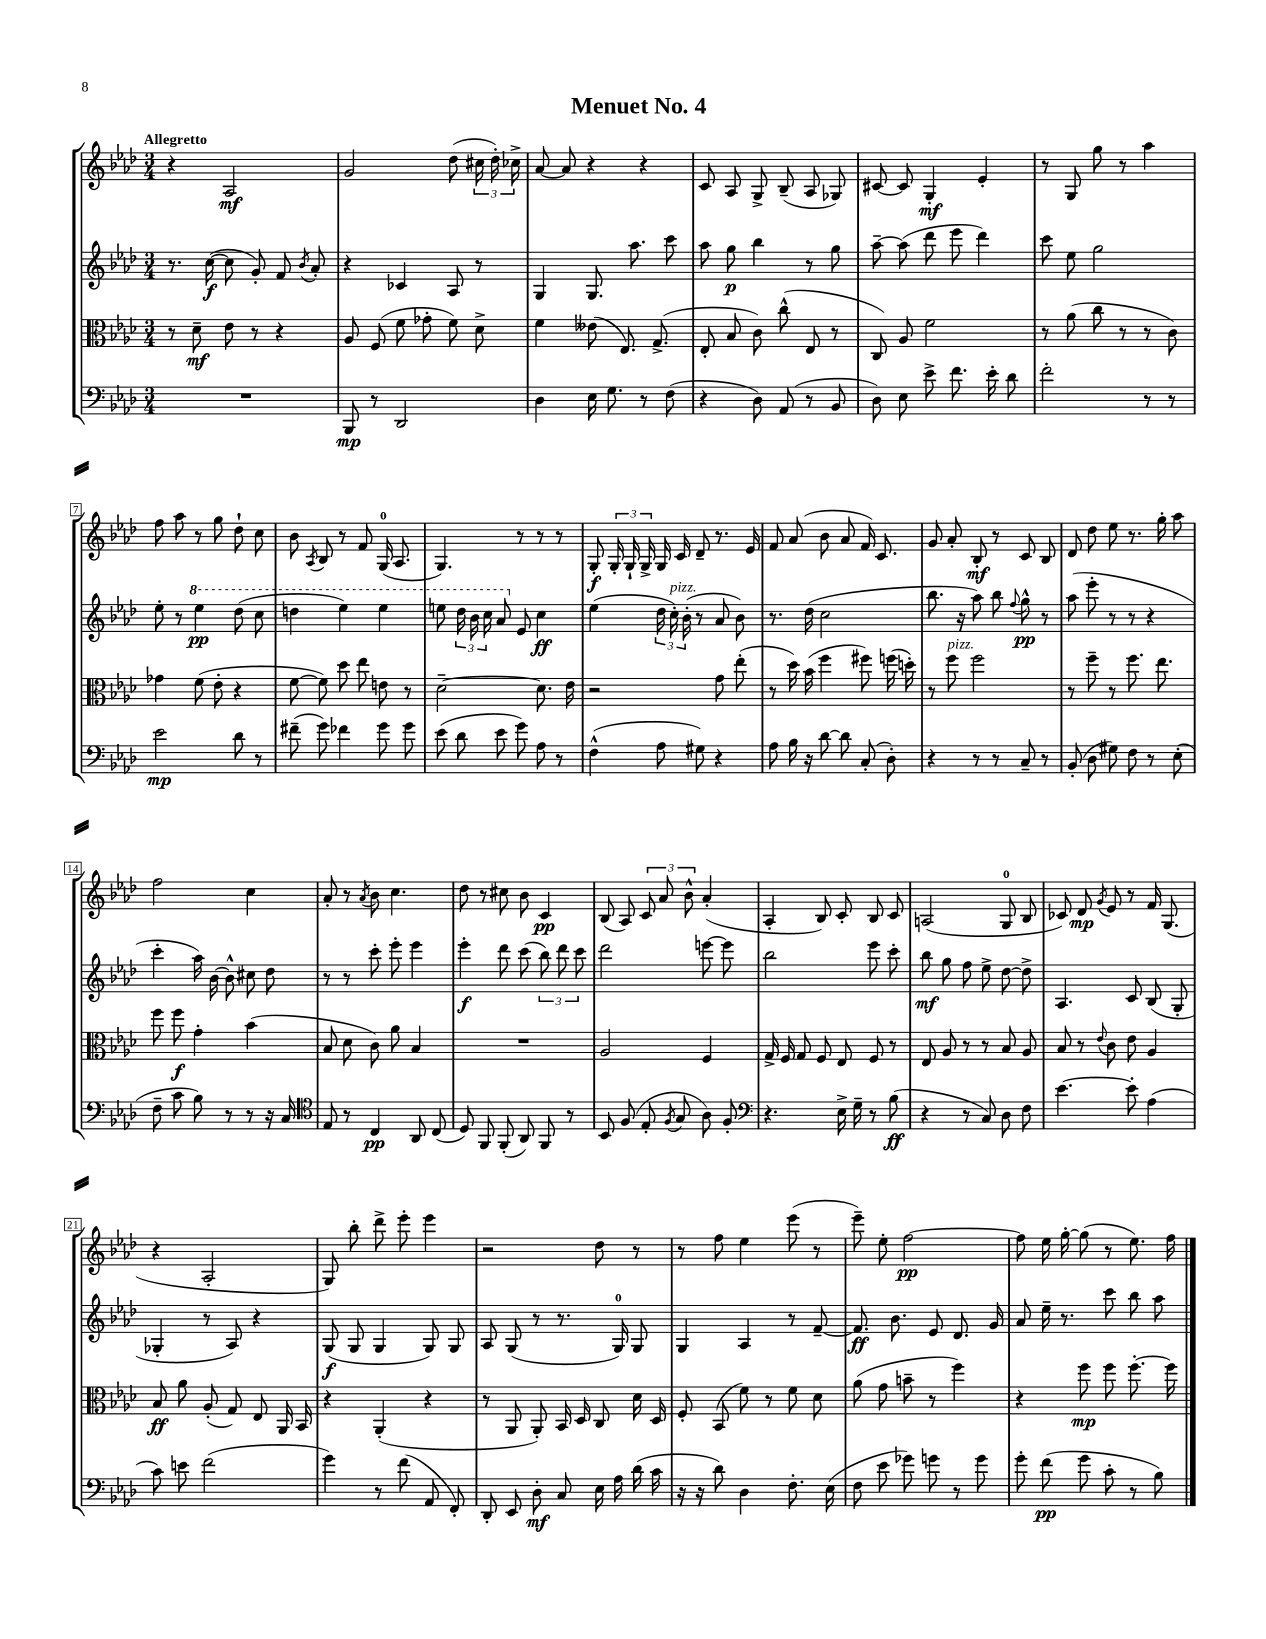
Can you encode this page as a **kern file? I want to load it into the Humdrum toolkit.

**kern	**dynam	**kern	**dynam	**kern	**dynam	**kern	**dynam
*part4	*part4	*part3	*part3	*part2	*part2	*part1	*part1
*staff4	*staff4	*staff3	*staff3	*staff2	*staff2	*staff1	*staff1
*clefF4	*	*clefC3	*	*clefG2	*	*clefG2	*
*k[b-e-a-d-]	*	*k[b-e-a-d-]	*	*k[b-e-a-d-]	*	*k[b-e-a-d-]	*
*M3/4	*	*M3/4	*	*M3/4	*	*M3/4	*
=1	=1	=1	=1	=1	=1	=1	=1
!	!	!	!	!	!	!LO:TX:a:B:t=Allegretto	!
2.r	.	8r	.	8.r	.	4r	.
.	.	8d-~\	mf	.	.	.	.
.	.	.	.	([16cc\	f	.	.
.	.	8e-\	.	8cc\]	.	2A-/	mf
.	.	8r	.	8g'/)	.	.	.
.	.	4r	.	8f/	.	.	.
.	.	.	.	8qb-/	.	.	.
.	.	.	.	8a-'/	.	.	.
=2	=2	=2	=2	=2	=2	=2	=2
8BBB-/	mp	8A-/	.	4r	.	2g/	.
8r	.	(8F/	.	.	.	.	.
2DD-/	.	8f\	.	4c-X/	.	.	.
.	.	8g-X'\	.	.	.	.	.
.	.	8f\)	.	8A-/	.	(8dd-\	.
.	.	8d-^\	.	8r	.	24cc#X\	.
.	.	.	.	.	.	24dd-'\)	.
.	.	.	.	.	.	24cc-X^\	.
=3	=3	=3	=3	=3	=3	=3	=3
4D-\	.	4f\	.	4G/	.	[8a-/	.
.	.	.	.	.	.	8a-/]	.
16E-\	.	(8e--X\	.	8.G/	.	4r	.
8.G\	.	.	.	.	.	.	.
.	.	8.E-/)	.	.	.	.	.
.	.	.	.	8.aa-\	.	.	.
8r	.	.	.	.	.	4r	.
.	.	(8.G^/	.	.	.	.	.
(8F\	.	.	.	8ccc\	.	.	.
=4	=4	=4	=4	=4	=4	=4	=4
4r	.	8E-'/	.	8aa-\	.	8c/	.
.	.	8B-/	.	8gg\	p	8A-/	.
8D-\)	.	8c\)	.	4bb-\	.	8G^/	.
(8AA-/	.	(8cc^^\	.	.	.	(8B-~/	.
8r	.	8E-/	.	8r	.	8A-/	.
8BB-/	.	8r	.	8gg\	.	8G-X/)	.
=5	=5	=5	=5	=5	=5	=5	=5
8D-\)	.	8C/)	.	[8aa-~\	.	[8c#X/	.
8E-\	.	8A-/	.	(8aa-\]	.	8c#/]	.
8e-^\	.	2f\	.	8ddd-\	.	4G'/	mf
8.f\	.	.	.	8eee-\	.	.	.
.	.	.	.	4ddd-\)	.	4e-'/	.
16e-'\	.	.	.	.	.	.	.
8d-\	.	.	.	.	.	.	.
=6	=6	=6	=6	=6	=6	=6	=6
2f'\	.	8r	.	8ccc\	.	8r	.
.	.	(8a-\	.	8ee-\	.	8G/	.
.	.	8cc\	.	2gg\	.	8gg\	.
.	.	8r	.	.	.	8r	.
8r	.	8r	.	.	.	4aa-\	.
8r	.	8c\)	.	.	.	.	.
!!LO:LB:g=z
=7	=7	=7	=7	=7	=7	=7	=7
2e-\	mp	4g-X\	.	8ee-'\	.	8ff\	.
.	.	.	.	8r	.	8aa-\	.
*	*	*	*	*8va	*	*	*
.	.	(8f\	.	4eee-\	pp	8r	.
.	.	8e-'\	.	.	.	8gg\	.
8d-\	.	4r	.	(8ddd-\	.	8dd-`\	.
8r	.	.	.	8ccc\	.	8cc\	.
=8	=8	=8	=8	=8	=8	=8	=8
(8f#X~\	.	[8f\	.	4dddn\	.	8b-\	.
.	.	.	.	.	.	8qA-/	.
8g\)	.	8f\])	.	.	.	8B-/	.
4f-X\	.	8dd-\	.	4eee-\)	.	8r	.
.	.	8ee-\	.	.	.	8f/	.
8g\	.	8en\	.	4eee-\	.	(16G/	.
.	.	.	.	.	.	8.A-/	.
8g\	.	8r	.	.	.	.	.
=9	=9	=9	=9	=9	=9	=9	=9
(8e-\	.	[2d-~\	.	8eeen\	.	4.G/)	.
8d-\	.	.	.	24ddd-\	.	.	.
.	.	.	.	24bb-\	.	.	.
.	.	.	.	24ccc\	.	.	.
8e-\	.	.	.	8aa-/	.	.	.
*	*	*	*	*X8va	*	*	*
8g\)	.	.	.	8e-/	.	8r	.
8A-\	.	8.d-\]	.	4cc\	ff	8r	.
8r	.	.	.	.	.	8r	.
.	.	16e-\	.	.	.	.	.
=10	=10	=10	=10	=10	=10	=10	=10
(4F^^\	.	2r	.	(4ee-\	.	8G'/	f
.	.	.	.	.	.	24G'/	.
.	.	.	.	.	.	24G`/	.
.	.	.	.	.	.	24G^/	.
8A-\	.	.	.	24dd-\	.	16G/	.
!	!	!	!	!LO:TX:a:i:t=pizz.	!	!	!
.	.	.	.	24cc'\)	.	.	.
.	.	.	.	.	.	16c/	.
.	.	.	.	(24b-'\	.	.	.
8G#X\)	.	.	.	8r	.	8d-~/	.
4r	.	8g\	.	8a-/	.	8.r	.
.	.	(8ee-'\	.	8b-\)	.	.	.
.	.	.	.	.	.	16e-/	.
=11	=11	=11	=11	=11	=11	=11	=11
8A-\	.	8r	.	8.r	.	8f/	.
16B-\	.	16dd-\)	.	.	.	(8a-/	.
16r	.	(16b-\	.	(16dd-\	.	.	.
[8d-\	.	4ff\	.	2cc\	.	8b-\	.
8d-\]	.	.	.	.	.	8a-/	.
(8C'/	.	8ff#X\)	.	.	.	16f/)	.
.	.	.	.	.	.	8.c/	.
8D-'\)	.	(16ffn\	.	.	.	.	.
.	.	16ddn'\)	.	.	.	.	.
=12	=12	=12	=12	=12	=12	=12	=12
4r	.	8r	.	8.bb-\	.	8g/	.
!	!	!LO:TX:a:i:t=pizz.	!	!	!	!	!
.	.	8ff\	.	.	.	8a-'/	.
.	.	.	.	16r	.	.	.
8r	.	2ff\	.	8aa-\)	.	8B-'/	mf
8r	.	.	.	8bb-\	.	8r	.
.	.	.	.	8qqff/	.	.	.
8C~/	.	.	.	8gg^^\	pp	8c/	.
8r	.	.	.	8r	.	8B-/	.
=13	=13	=13	=13	=13	=13	=13	=13
(8BB-'/	.	8r	.	(8aa-\	.	8d-/	.
8D-\	.	8ff~\	.	8eee-'\	.	8dd-\	.
8G#X\)	.	8r	.	8r	.	8ee-\	.
8F\	.	8.ff\	.	8r	.	8.r	.
8r	.	.	.	4r	.	.	.
.	.	8.ee-\	.	.	.	16gg'\	.
(8E-'\	.	.	.	.	.	8aa-\	.
!!LO:LB:g=z
=14	=14	=14	=14	=14	=14	=14	=14
8F~\	.	8ff\	.	4ccc'\	.	2ff\	.
8c\	.	8ff\	f	.	.	.	.
8B-\)	.	4g'\	.	16aa-\)	.	.	.
.	.	.	.	[16b-\	.	.	.
8r	.	.	.	8b-^^\]	.	.	.
8r	.	(4b-\	.	8cc#X\	.	4cc\	.
16r	.	.	.	8dd-\	.	.	.
16C/	.	.	.	.	.	.	.
=15	=15	=15	=15	=15	=15	=15	=15
*clefC4	*	*	*	*	*	*	*
8E-/	.	8B-/	.	8r	.	8a-'/	.
8r	.	8d-\	.	8r	.	8r	.
.	.	.	.	.	.	8qa-/	.
4C/	pp	8c\)	.	8ccc'\	.	8b-\	.
.	.	8a-\	.	8eee-'\	.	4.cc\	.
8AA-/	.	4B-/	.	4eee-\	.	.	.
(8C/	.	.	.	.	.	.	.
=16	=16	=16	=16	=16	=16	=16	=16
8D-/)	.	2.r	.	4eee-'\	f	8dd-\	.
8FF/	.	.	.	.	.	8r	.
(8FF'/	.	.	.	8ddd-\	.	8cc#X\	.
8AA-/)	.	.	.	(8ccc\	.	8b-\	.
8FF/	.	.	.	12bb-\)	.	4c/	pp
.	.	.	.	12ddd-\	.	.	.
8r	.	.	.	.	.	.	.
.	.	.	.	12ccc\	.	.	.
=17	=17	=17	=17	=17	=17	=17	=17
8BB-/	.	2A-/	.	2ddd-\	.	(8B-/	.
(8F/	.	.	.	.	.	8A-/)	.
8E-'/	.	.	.	.	.	12c/	.
.	.	.	.	.	.	12a-/	.
8qF/	.	.	.	.	.	.	.
8G/	.	.	.	.	.	.	.
.	.	.	.	.	.	12b-^^\	.
8A-\)	.	4F/	.	[8eeen\	.	(4a-'/	.
8F'/	.	.	.	8eee\]	.	.	.
=18	=18	=18	=18	=18	=18	=18	=18
*clefF4	*	*	*	*	*	*	*
4.r	.	16G^/	.	2bb-\	.	4A-'/	.
.	.	16F/	.	.	.	.	.
.	.	8G/	.	.	.	.	.
.	.	8F/	.	.	.	8B-/)	.
16E-^\	.	8E-/	.	.	.	8c'/	.
16G~\	.	.	.	.	.	.	.
8r	.	8F/	.	8eee-\	.	8B-/	.
(8B-\	ff	8r	.	8ccc'\	.	8c/	.
=19	=19	=19	=19	=19	=19	=19	=19
4r	.	8E-/	.	8bb-\	mf	(2An/	.
.	.	8A-/	.	8gg\	.	.	.
8r	.	8r	.	8ff\	.	.	.
8C/)	.	8r	.	8ee-^\	.	.	.
8D-\	.	8B-/	.	[8dd-\	.	8G/	.
8F\	.	8A-/	.	8dd-^\]	.	8B-/	.
=20	=20	=20	=20	=20	=20	=20	=20
[4.e-\	.	8B-/	.	4.A-/	.	8c-X/)	.
.	.	8r	.	.	.	8d-/	mp
.	.	8qqe-/	.	.	.	8qg/	.
.	.	8c\	.	.	.	8e-/	.
8e-'\]	.	8e-\	.	8c/	.	8r	.
(4A-\	.	4A-/	.	(8B-/	.	16f/	.
.	.	.	.	.	.	(8.G/	.
.	.	.	.	8G'/	.	.	.
!!LO:LB:g=z
=21	=21	=21	=21	=21	=21	=21	=21
8c\)	.	8B-/	ff	4G-X'/	.	4r	.
8en\	.	8a-\	.	.	.	.	.
(2f\	.	(8A-'/	.	8r	.	2A-'/	.
.	.	8G/)	.	8A-/)	.	.	.
.	.	8E-/	.	4r	.	.	.
.	.	16AA-/	.	.	.	.	.
.	.	16BB-/	.	.	.	.	.
=22	=22	=22	=22	=22	=22	=22	=22
4g\)	.	4r	.	(8G/	f	8G/)	.
.	.	.	.	8G/	.	8bb-'\	.
8r	.	(4AA-'/	.	4G/	.	8ddd-^\	.
(8f\	.	.	.	.	.	8eee-'\	.
8AA-/	.	4r	.	8G/)	.	4eee-\	.
8FF'/)	.	.	.	8G/	.	.	.
=23	=23	=23	=23	=23	=23	=23	=23
8DD-'/	.	8r	.	8A-/	.	2r	.
8EE-/	.	8AA-/	.	(8G/	.	.	.
8D-'\	mf	8AA-'/)	.	8r	.	.	.
8C/	.	16BB-/	.	8.r	.	.	.
.	.	16D-/	.	.	.	.	.
16E-\	.	8C/	.	.	.	8dd-\	.
16A-\	.	.	.	16G/)	.	.	.
(16d-\	.	16d-\	.	8G/	.	8r	.
16c\	.	16D-/	.	.	.	.	.
=24	=24	=24	=24	=24	=24	=24	=24
16r	.	8F'/	.	4G/	.	8r	.
16r	.	.	.	.	.	.	.
8d-\)	.	(8BB-/	.	.	.	8ff\	.
4D-\	.	8f\)	.	4A-/	.	4ee-\	.
.	.	8r	.	.	.	.	.
8.F'\	.	8f\	.	8r	.	(8eee-\	.
.	.	8d-\	.	[8f~/	.	8r	.
(16E-\	.	.	.	.	.	.	.
=25	=25	=25	=25	=25	=25	=25	=25
8F\	.	(8a-\	.	8.f/]	ff	8eee-~\)	.
8e-\	.	8g\	.	.	.	8ee-'\	.
.	.	.	.	8.b-\	.	.	.
8g-X\)	.	8bn~\	.	.	.	[2ff\	pp
8gn\	.	8r	.	8e-/	.	.	.
8r	.	4ff\)	.	8.d-/	.	.	.
8g\	.	.	.	.	.	.	.
.	.	.	.	16g/	.	.	.
=26	=26	=26	=26	=26	=26	=26	=26
8g'\	.	4r	.	8a-/	.	8ff\]	.
(8f\	pp	.	.	16ee-~\	.	16ee-\	.
.	.	.	.	8.r	.	[16gg'\	.
8g\	.	8ff\	mp	.	.	(8gg\]	.
8c'\	.	8ff\	.	8ccc\	.	8r	.
8r	.	[8.ff'\	.	8bb-\	.	8.ee-\)	.
8B-\)	.	.	.	8aa-\	.	.	.
.	.	16ff\]	.	.	.	16ff\	.
==	==	==	==	==	==	==	==
*-	*-	*-	*-	*-	*-	*-	*-
